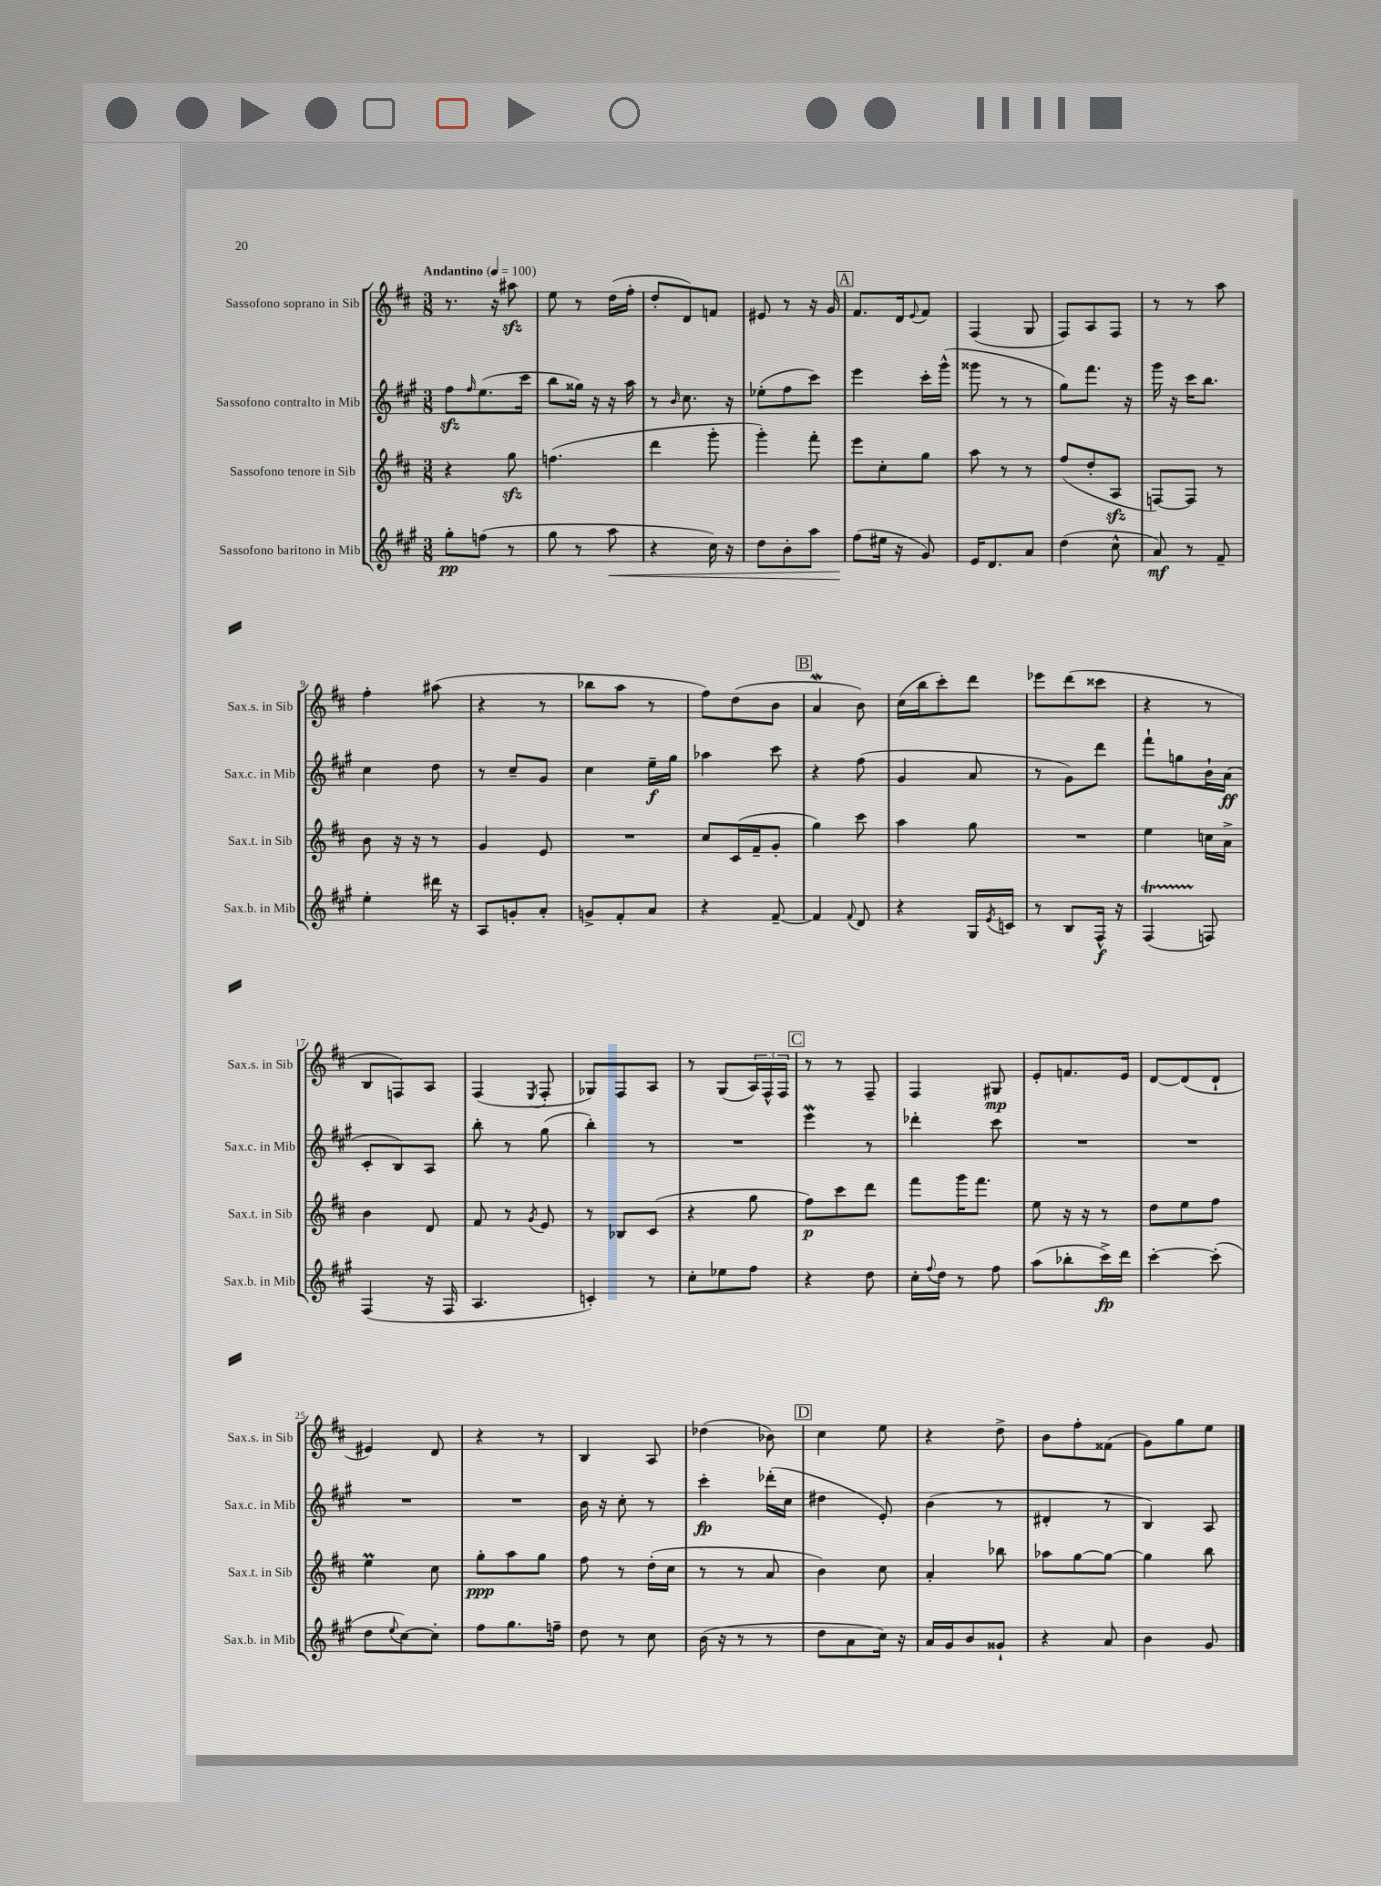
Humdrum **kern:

**kern	**kern	**kern	**kern
*staff4	*staff3	*staff2	*staff1
*clefG2	*clefG2	*clefG2	*clefG2
*k[f#c#g#]	*k[f#c#]	*k[f#c#g#]	*k[f#c#]
*M3/8	*M3/8	*M3/8	*M3/8
*MM100	*MM100	*MM100	*MM100
8gg#'	4r	8ff#	8.r
.	.	16qqff#	.
(8ff	.	(8.ee	.
.	.	.	16r
8r	8gg	.	8aa#
.	.	16ccc#	.
=	=	=	=
8gg#	(4.ff	8bb	8ee
8r	.	16gg##)	8r
.	.	16r	.
8aa	.	16r	(16dd
.	.	16aa	16ff#'
=	=	=	=
4r	4ddd	8r	8dd'
.	.	16qqb	.
.	.	8.cc#	8d)
16cc#)	8ggg'	.	8f
16r	.	16r	.
=	=	=	=
8dd	4ggg')	(8ee-'	8e#
8b'	.	8ff#	8r
8aa	8fff#'	8ccc#)	16r
.	.	.	16g
=	=	=	=
(8ff#	8eee	4eee	8.f#
16ee#	8cc#'	.	.
16r	.	.	16d
.	.	.	8qqe
8g#)	8gg	16ccc#'	8f#
.	.	(16ggg#^^	.
=	=	=	=
16e	8aa	8ggg##	(4F#
8.d	.	.	.
.	8r	8r	.
8a	8r	8r	8G
=	=	=	=
(4dd	(8ff#	8gg#)	8F#)
.	8dd'	8.fff#	8A
8cc#^^	8A	.	8F#
.	.	16r	.
=	=	=	=
8a)	[8F)	16ggg#	8r
.	.	16r	.
8r	8F]	16ccc#	8r
.	.	8.bb	.
8f#~	8r	.	8aa
=	=	=	=
4ee'	8b	4cc#	4ff#'
.	16r	.	.
.	16r	.	.
16ddd#	8r	8dd	(8aa#
16r	.	.	.
=	=	=	=
8A	4g	8r	4r
8g'	.	8cc#~	.
8a'	8e	8g#	8r
=	=	=	=
8g^	4.r	4cc#	8bb-
8f#'	.	.	8aa
8a	.	16ee~	8r
.	.	16gg#	.
=	=	=	=
4r	8cc#	4aa-	8ff#)
.	(16c#	.	(8dd
.	16f#~	.	.
[8f#~	8g'	8ccc#	8b
=	=	=	=
4f#]	4gg)	4r	4a
8qqf#	.	.	.
8d	8ccc#	(8ff#	8b)
=	=	=	=
4r	4aa	4g#	(16cc#
.	.	.	16bb
.	.	.	8ccc#')
16G#	8gg	8a	8ddd
8qe	.	.	.
16c	.	.	.
=	=	=	=
8r	4.r	8r	8eee-
8B	.	8g#)	(8ddd
16F#^^	.	8ddd	8ccc##
16r	.	.	.
=	=	=	=
(4F#	4ee	8fff#`	4r
.	.	8gg	.
8F)	16cc	16b`	8r
.	16a^	(16a	.
=	=	=	=
(4F#	4b	8c#'	8B
.	.	8B)	8F)
16r	8d	8A	8A
16F#	.	.	.
=	=	=	=
4.A	8f#	8bb'	(4F#
.	8r	8r	.
.	8qg	.	8qE
.	8e	(8gg#	8F#'
=	=	=	=
4c')	8r	4bb')	8G-)
.	8B-	.	8F#
8r	(8c#	8r	8A
=	=	=	=
8cc#'	4r	4.r	8r
8ee-	.	.	(8G
8ff#	8gg	.	24A)
.	.	.	24F#^^
.	.	.	24F#
=	=	=	=
4r	8ff#)	4eee	8r
.	8ccc#	.	8r
8dd	8ddd	8r	8F#~
=	=	=	=
16cc#'	8fff#	4ddd-'	4F#
8qqff#	.	.	.
16dd	.	.	.
8r	16ggg	.	.
.	8.fff#	.	.
8ff#	.	8ccc#	8G#
=	=	=	=
(8aa	8ee	4.r	8e'
8bb-'	16r	.	8.f
.	16r	.	.
16ccc#^)	8r	.	.
16ddd	.	.	16e
=	=	=	=
[4ccc#'	8dd	4.r	[8d
.	8ee	.	(8d]
(8ccc#']	8ff#	.	8d`
=	=	=	=
8dd	4ee	4.r	4e#)
8qqee	.	.	.
[8cc#)	.	.	.
8cc#']	8cc#	.	8d
=	=	=	=
8ff#	8gg'	4.r	4r
8.gg#	8aa	.	.
.	8gg	.	8r
16ff~	.	.	.
=	=	=	=
8dd	8ff#	16b	4B
.	.	16r	.
8r	8r	8cc#'	.
8cc#	(16dd'	8r	8A
.	16cc#	.	.
=	=	=	=
(16b	8r	4ccc#'	(4dd-
16r	.	.	.
8r	8r	.	.
8r	8a	(16ddd-'	8b-)
.	.	16cc#	.
=	=	=	=
8dd	4b)	4dd#	4cc#
8a	.	.	.
16cc#)	8cc#	8e')	8ee
16r	.	.	.
=	=	=	=
16a	4a'	(4b	4r
16g#	.	.	.
8b	.	.	.
8g##`	8bb-	8r	8dd^
=	=	=	=
4r	8aa-	4d#'	8b
.	[8gg	.	8ff#'
8a	8gg_	8r	(8f##
=	=	=	=
4b	4gg]	4B)	8g)
.	.	.	8gg
8g#	8bb	8A	8ee
==	==	==	==
*-	*-	*-	*-
